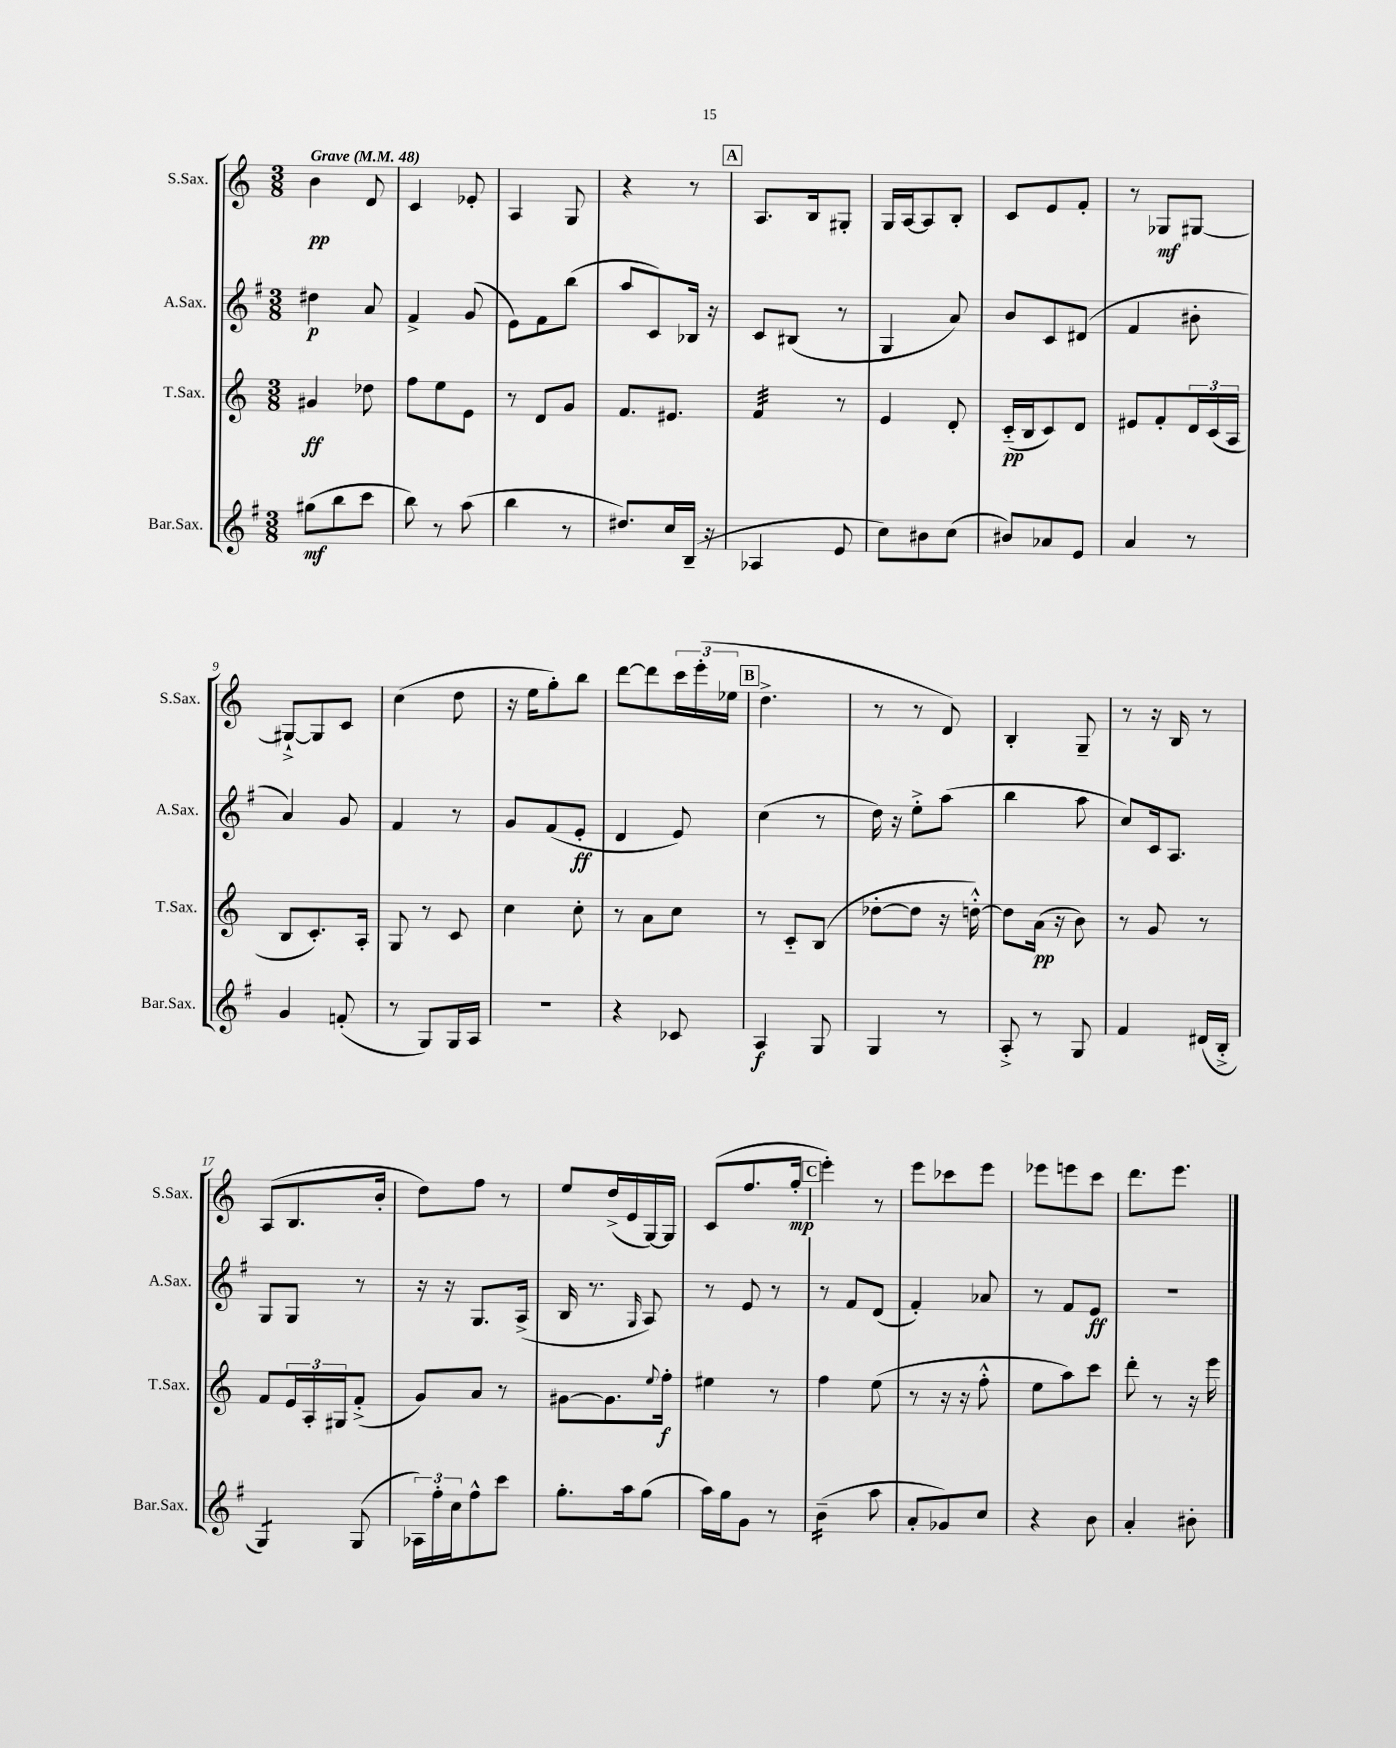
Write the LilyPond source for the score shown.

<<
\new StaffGroup <<
\new Staff = "s0" \with { instrumentName = "S.Sax." shortInstrumentName = "S.Sax." } {
    \clef treble \key c \major \numericTimeSignature \time 3/8 \tempo "Grave" 4 = 48
    b'4\pp d'8 |
    c'4 ees'8-. |
    a4 g8 |
    r4 r8 |
    \mark \markup { \box "A" } a8. b16 gis8-. |
    g16 a16~ a8 b8-. |
    c'8 e'8 f'8-. |
    r8 ges8\mf gis8~ |
    gis8~-!-> gis8 c'8 |
    c''4( d''8 |
    r16 e''16 g''8-.) b''8 |
    d'''8~ d'''8 \tuplet 3/2 { c'''16 e'''16-.( ees''16 } |
    \mark \markup { \box "B" } d''4.-> |
    r8 r8 d'8) |
    b4-. g8-- |
    r8 r16 b16 r8 |
    a8( b8. b'16-. |
    d''8) f''8 r8 |
    e''8 d''16->( e'16 g16~) g16 |
    c'8( f''8. g''16-.\mp |
    \mark \markup { \box "C" } e'''4-.) r8 |
    e'''8 ces'''8 e'''8 |
    ees'''8 e'''8 c'''8 |
    d'''8. e'''8. \bar "|." |
}
\new Staff = "s1" \with { instrumentName = "A.Sax." shortInstrumentName = "A.Sax." } {
    \clef treble \key g \major \numericTimeSignature \time 3/8
    dis''4\p a'8 |
    fis'4-> g'8( |
    e'8) fis'8 b''8( |
    a''8 c'8) bes16 r16 |
    \mark \markup { \box "A" } c'8 bis8( r8 |
    g4 a'8) |
    b'8 c'8 dis'8( |
    fis'4 bis'8-. |
    a'4) g'8 |
    fis'4 r8 |
    g'8 fis'8( e'8-.\ff |
    d'4 e'8) |
    \mark \markup { \box "B" } c''4( r8 |
    d''16) r16 e''8-.-> a''8( |
    b''4 a''8 |
    c''8) c'16 a8. |
    g8 g8 r8 |
    r16 r16 g8. a16->( |
    b16 r8. \grace { g16 } a8) |
    r8 e'8 r8 |
    \mark \markup { \box "C" } r8 fis'8 d'8( |
    fis'4-.) aes'8 |
    r8 fis'8 e'8\ff |
    R4. \bar "|." |
}
\new Staff = "s2" \with { instrumentName = "T.Sax." shortInstrumentName = "T.Sax." } {
    \clef treble \key c \major \numericTimeSignature \time 3/8
    gis'4\ff des''8 |
    f''8 e''8 e'8 |
    r8 d'8 g'8 |
    f'8. eis'8. |
    \mark \markup { \box "A" } f'4:32 r8 |
    e'4 d'8-. |
    c'16-_\pp( b16 c'8) d'8 |
    eis'8 f'8-. \tuplet 3/2 { d'16 c'16( a16 } |
    b8 c'8.-.) a16-. |
    g8 r8 c'8 |
    c''4 c''8-. |
    r8 a'8 c''8 |
    \mark \markup { \box "B" } r8 c'8-_ b8( |
    des''8~-. des''8 r16 d''16~-.-^) |
    d''8 a'16\pp( r16 b'8) |
    r8 g'8 r8 |
    f'8 \tuplet 3/2 { e'16 a16-. gis16 } f'8-.->( |
    g'8) a'8 r8 |
    gis'8~ gis'8. \appoggiatura { e''8 } f''16-.\f |
    eis''4 r8 |
    \mark \markup { \box "C" } f''4 e''8( |
    r8 r16 r16 f''8-.-^ |
    e''8 a''8) c'''8 |
    d'''8-. r8 r16 e'''16 \bar "|." |
}
\new Staff = "s3" \with { instrumentName = "Bar.Sax." shortInstrumentName = "Bar.Sax." } {
    \clef treble \key g \major \numericTimeSignature \time 3/8
    gis''8\mf( b''8 c'''8 |
    b''8) r8 a''8( |
    b''4 r8 |
    dis''8.) c''16 b16--( r16 |
    \mark \markup { \box "A" } aes4 e'8 |
    c''8) bis'8 c''8( |
    bis'8) aes'8 e'8 |
    a'4 r8 |
    g'4 f'8-.( |
    r8 g8) g16 a16 |
    R4. |
    r4 ces'8 |
    \mark \markup { \box "B" } a4\f g8 |
    g4 r8 |
    a8-.-> r8 g8 |
    fis'4 dis'16( b16-.-> |
    g4:8) g8( |
    \tuplet 3/2 { aes16) fis''16-. c''16 } fis''8-^ c'''8 |
    g''8.-. a''16 g''8( |
    a''16) g''16 g'8 r8 |
    \mark \markup { \box "C" } b'4:16--( a''8 |
    a'8-. ges'8) c''8 |
    r4 b'8 |
    a'4-. bis'8-. \bar "|." |
}
>>
>>
